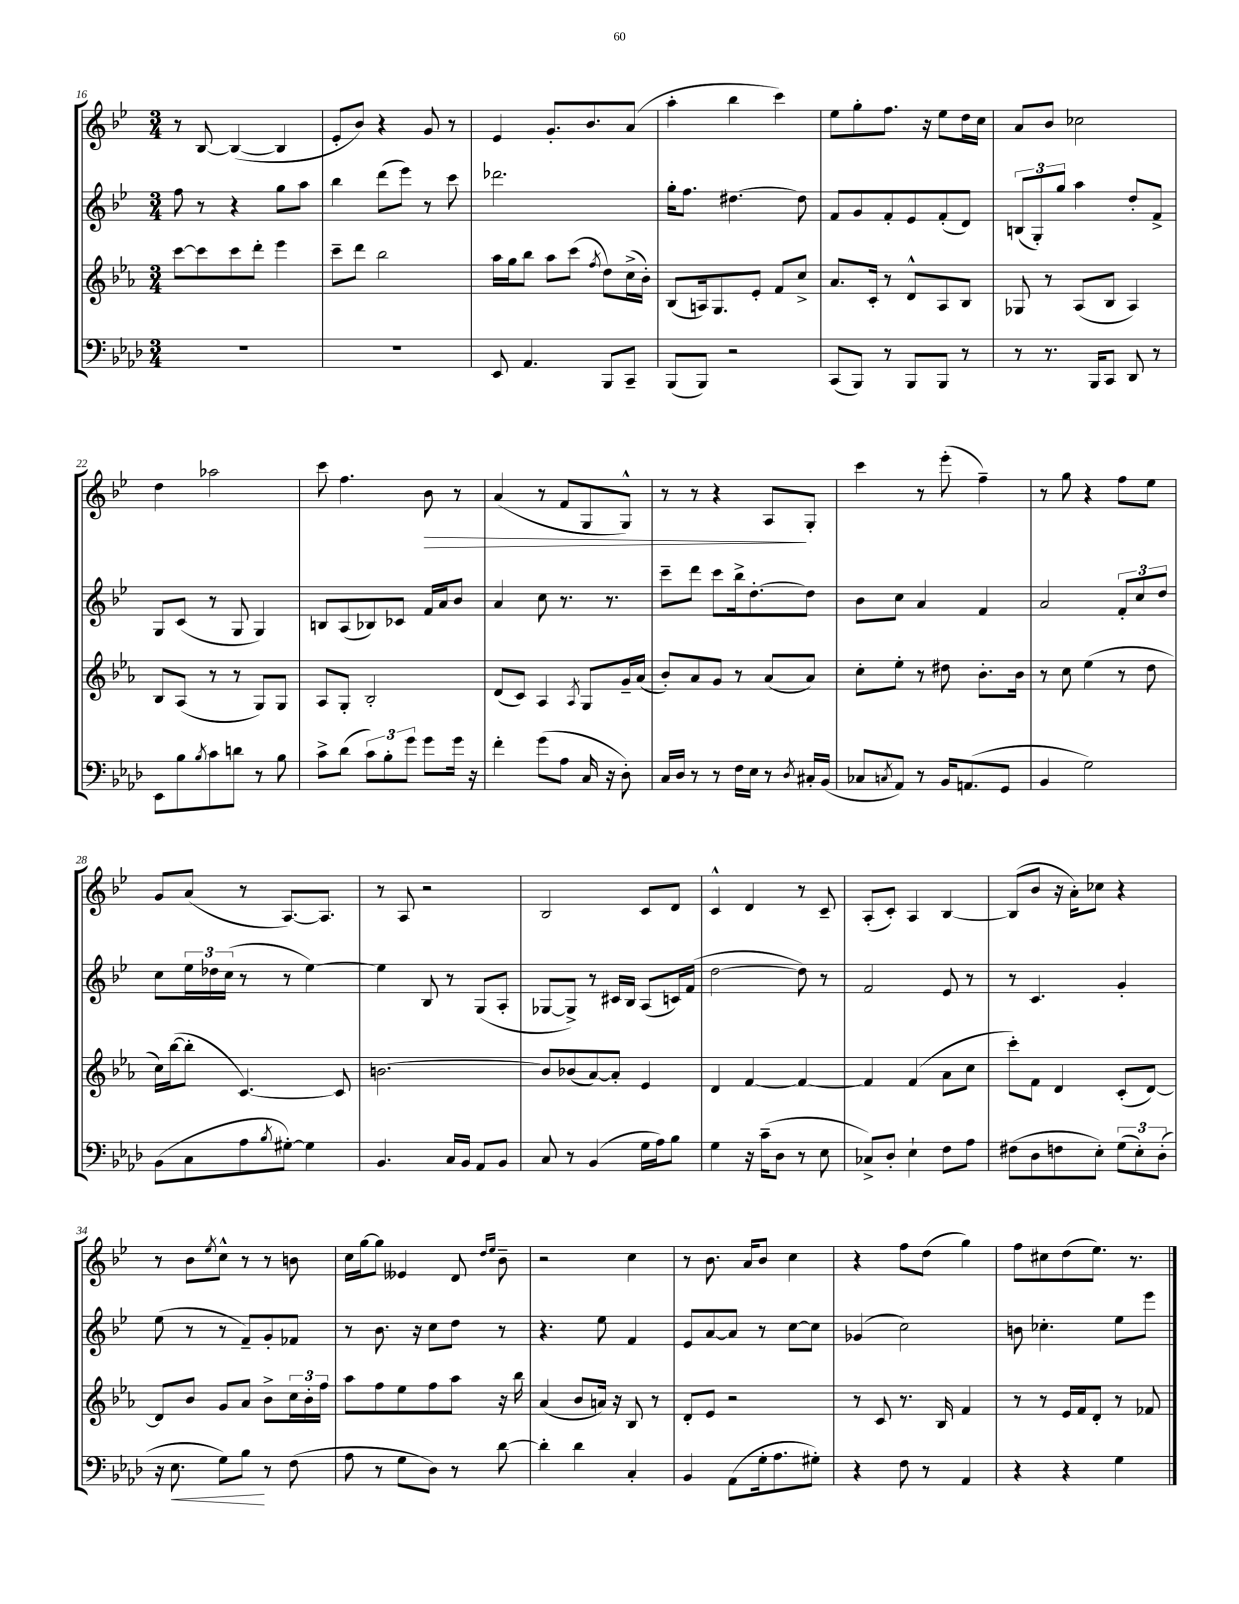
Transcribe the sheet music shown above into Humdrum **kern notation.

**kern	**kern	**kern	**kern
*staff4	*staff3	*staff2	*staff1
*clefF4	*clefG2	*clefG2	*clefG2
*k[b-e-a-d-]	*k[b-e-a-]	*k[b-e-]	*k[b-e-]
*M3/4	*M3/4	*M3/4	*M3/4
2.r	[8ccc	8ff	8r
.	8ccc]	8r	[8B-
.	8ccc	4r	(4B-_
.	8ddd'	.	.
.	4eee-	8gg	4B-]
.	.	8aa	.
=	=	=	=
2.r	8ccc~	4bb-	8e-'
.	8ddd	.	8b-)
.	2bb-	(8ddd	4r
.	.	8eee-)	.
.	.	8r	8g
.	.	8ccc	8r
=	=	=	=
8EE-	16aa-	2.ddd-	4e-
.	16gg	.	.
4.AA-	8bb-	.	.
.	8aa-	.	8.g'
.	(8ccc	.	.
.	.	.	8.b-
.	8qff	.	.
8BBB-	8dd)	.	.
8CC~	(16cc^	.	(8a
.	16b-')	.	.
=	=	=	=
(8BBB-	(8B-	16gg'	4aa'
.	.	8.ff	.
8BBB-)	16A)	.	.
.	8.G	.	.
2r	.	[4.dd#	4bb-
.	8e-'	.	.
.	8f	.	4ccc)
.	8cc^	8dd#]	.
=	=	=	=
(8CC	8.a-	8f	8ee-
8BBB-)	.	8g	8gg'
.	16c'	.	.
8r	8r	8f'	8.ff
8BBB-	8d^^	8e-	.
.	.	.	16r
8BBB-	8A-	(8f'	8ee-
8r	8B-	8d)	16dd
.	.	.	16cc
=	=	=	=
8r	8G-	(12B	8a
.	.	12G')	.
8.r	8r	.	8b-
.	.	12gg	.
.	(8A-	4aa	2cc-
16BBB-	.	.	.
8CC	8B-	.	.
8DD-	4A-)	8dd'	.
8r	.	8f^	.
=	=	=	=
8EE-	8B-	8G	4dd
8B-	(8A-	(8c	.
8qB-	.	.	.
8c	8r	8r	2aa-
8d	8r	8G	.
8r	8G)	4G)	.
8B-	8G	.	.
=	=	=	=
8c^	8A-	8B	8ccc
(8d-	8G'	(8A	4.ff
12c)	2B-'	8B-)	.
12B-'	.	.	.
.	.	8c-	.
12g	.	.	.
8g	.	16f	8b-
.	.	16a	.
16g	.	8b-	8r
16r	.	.	.
=	=	=	=
4f'	(8d	4a	(4a
.	8c)	.	.
(8g	4A-	8cc	8r
8A-	.	8.r	8f
.	8qA-	.	.
16C	8G	.	8G
16r	.	8.r	.
8D-')	16g~	.	8G^^)
.	(16a-	.	.
=	=	=	=
16C	8b-')	8ccc~	8r
16D-	.	.	.
8r	8a-	8ddd	8r
8r	8g	8ccc	4r
16F	8r	16bb-^	.
16E-	.	[8.dd'	.
8r	(8a-	.	8A
8qD-	.	.	.
16C#'	8a-)	8dd]	8G'
(16BB-	.	.	.
=	=	=	=
8C-	8cc'	8b-	4ccc
8qC	.	.	.
8AA-)	8ee-'	8cc	.
8r	8r	4a	8r
16BB-	8dd#	.	(8eee-'
(8.AA	.	.	.
.	8.b-'	4f	4ff~)
8GG	.	.	.
.	16b-	.	.
=	=	=	=
4BB-	8r	2a	8r
.	8cc	.	8gg
2G)	(4ee-	.	4r
.	8r	12f'	8ff
.	.	12cc	.
.	8dd	.	8ee-
.	.	12dd	.
=	=	=	=
(8BB-	16cc)	8cc	8g
.	([16bb-	.	.
8C	8bb-']	24ee-	(8a
.	.	24dd-	.
.	.	(24cc	.
8A-	[4.c)	8r	8r
8qB-	.	.	.
[8G#')	.	8r	[8.A)
4G#]	.	[4ee-)	.
.	.	.	8.A]
.	8c]	.	.
=	=	=	=
4.BB-	[2.b	4ee-]	8r
.	.	.	8A
.	.	8B-	2r
16C	.	8r	.
16BB-	.	.	.
8AA-	.	(8G	.
8BB-	.	8A'	.
=	=	=	=
8C	8b]	[8G-	2B-
8r	(8b-	8G-^])	.
(4BB-	[8a-)	8r	.
.	8a-']	16c#	.
.	.	16B-	.
16G	4e-	(8A	8c
16A-)	.	.	.
8B-	.	16c)	8d
.	.	(16f	.
=	=	=	=
4G	4d	[2dd	4c^^
16r	[4f	.	4d
(16c~	.	.	.
8D-	.	.	.
8r	4f_	8dd])	8r
8E-	.	8r	8c~
=	=	=	=
8C-^)	4f]	2f	(8A'
8D-'	.	.	8c')
4E-`	(4f	.	4A
8F	8a-	8e-	[4B-
8A-	8cc	8r	.
=	=	=	=
(8F#	8ccc')	8r	(8B-]
8D-	8f	4.c	8b-
8F	4d	.	16r
.	.	.	16a')
8E-')	.	.	8cc-
(12G	(8c'	4g'	4r
12E-')	.	.	.
.	[8d)	.	.
(12D-'	.	.	.
=	=	=	=
16r	8d]	(8ee-	8r
8.E-	.	.	.
.	8b-	8r	8b-
.	.	.	8qee-
8G)	8g	8r	8cc^^
8B-	8a-	8f~)	8r
8r	8b-^	8g'	8r
(8F	24cc	8f-	8b
.	24b-'	.	.
.	24ff	.	.
=	=	=	=
8A-	8aa-	8r	16cc
.	.	.	[16gg
8r	8ff	8.b-	8gg]
8G	8ee-	.	4e--
.	.	16r	.
8D-)	8ff	8cc	.
8r	8aa-	8dd	8d
.	.	.	16qqdd
.	.	.	16qqee-
[8d-	16r	8r	8b-~
.	16bb-	.	.
=	=	=	=
4d-']	(4a-	4.r	2r
4d-	8b-	.	.
.	16a)	8ee-	.
.	16r	.	.
4C'	8B-	4f	4cc
.	8r	.	.
=	=	=	=
4BB-	8d'	8e-	8r
.	8e-	[8a	8.b-
(8AA-	2r	8a]	.
.	.	.	16a
16G'	.	8r	8b-
8.A-	.	.	.
.	.	[8cc	4cc
8G#')	.	8cc]	.
=	=	=	=
4r	8r	(4g-	4r
.	8c	.	.
8F	8.r	2cc)	8ff
8r	.	.	(8dd
.	16B-	.	.
4AA-	4f	.	4gg)
=	=	=	=
4r	8r	8b	8ff
.	8r	4.cc-'	8cc#
4r	16e-	.	(8dd
.	16f	.	.
.	8d'	.	8.ee-)
4G	8r	8ee-	.
.	.	.	8.r
.	8f-	8eee-	.
==	==	==	==
*-	*-	*-	*-
